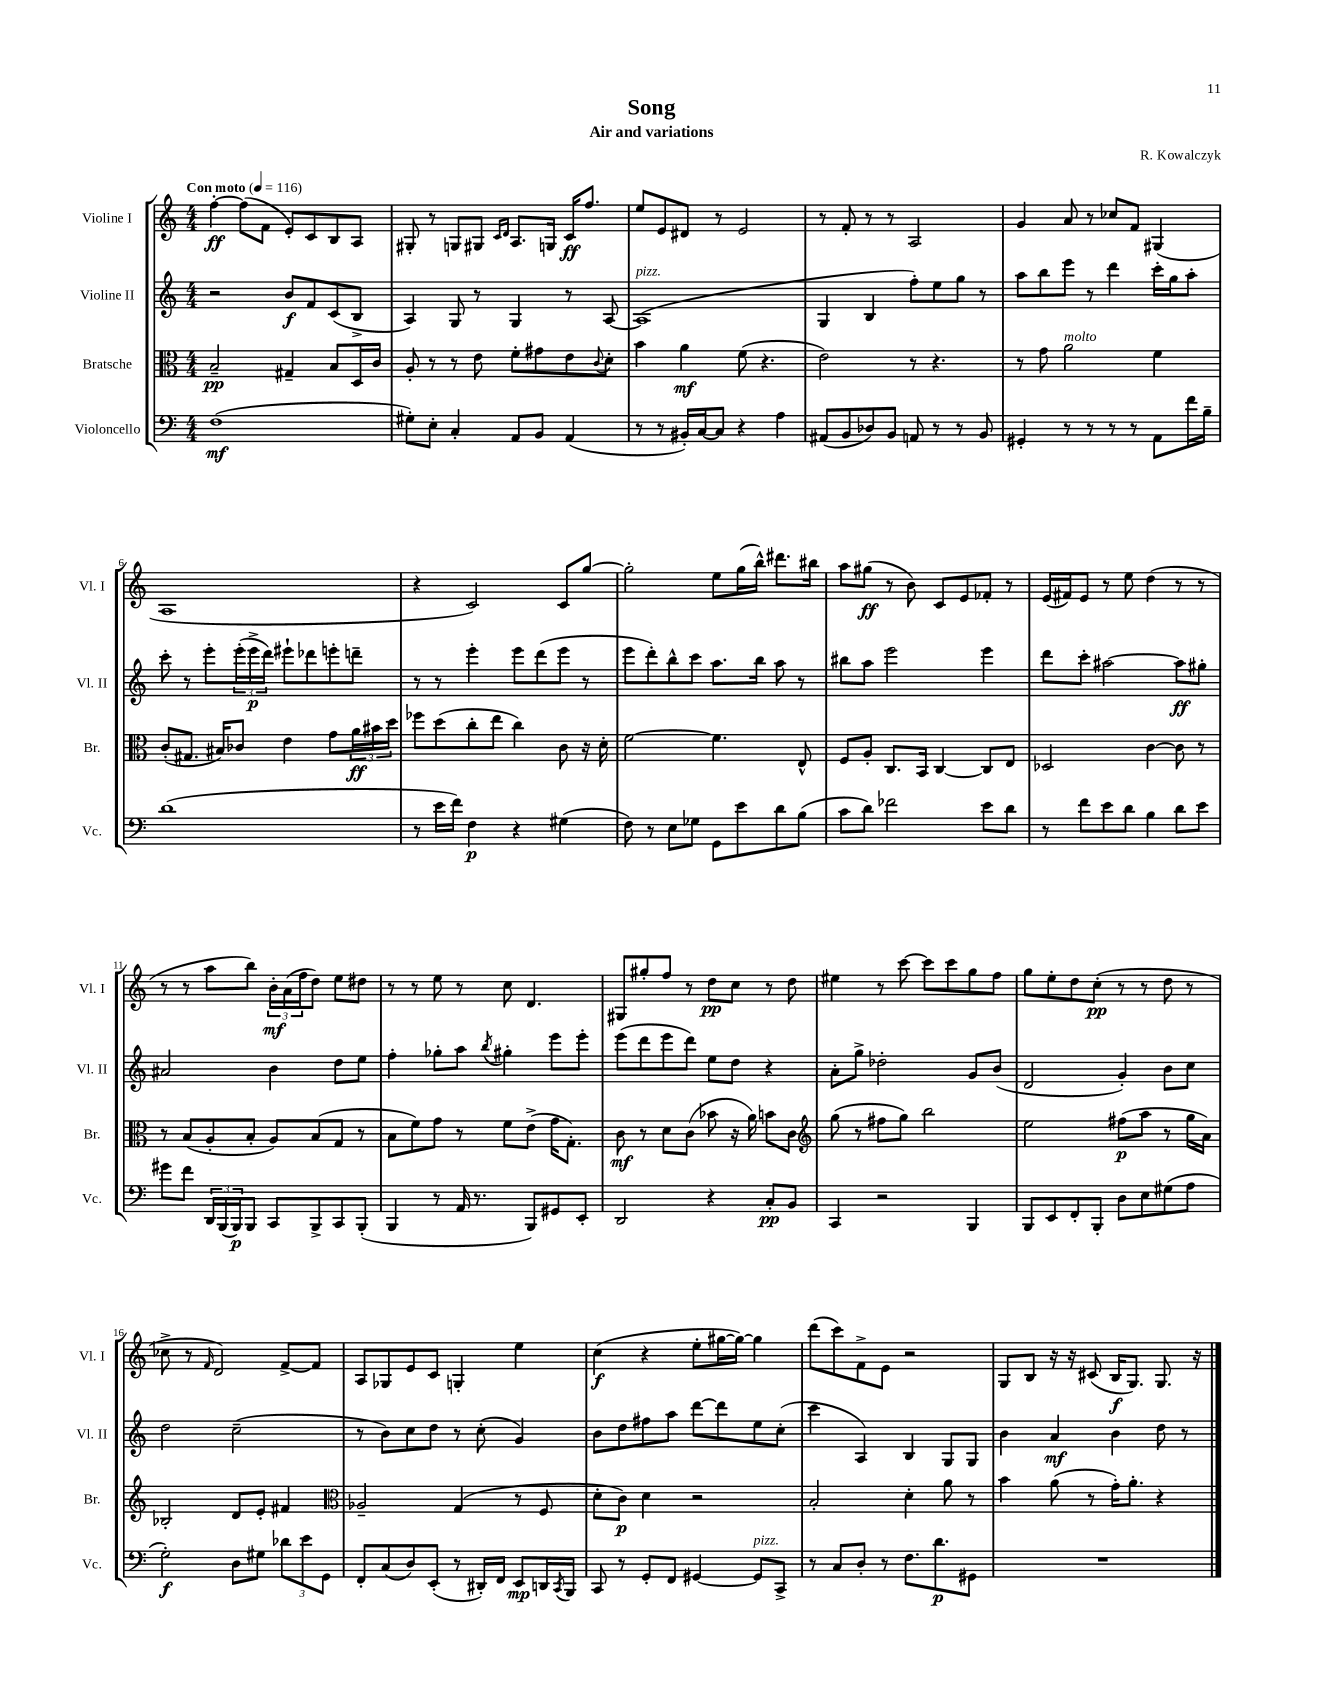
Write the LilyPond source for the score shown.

\header { title = "Song" composer = "R. Kowalczyk" subtitle = "Air and variations" }
<<
\new StaffGroup <<
\new Staff = "s0" \with { instrumentName = "Violine I" shortInstrumentName = "Vl. I" } {
    \clef treble \key c \major \numericTimeSignature \time 4/4 \tempo "Con moto" 4 = 116
    f''4~-.\ff f''8( f'8 e'8-.) c'8 b8 a8 |
    gis8-. r8 g8 gis8 \grace { c'16 d'16 } a8. g16 c'16\ff f''8. |
    e''8 e'8 dis'8 r8 e'2 |
    r8 f'8-. r8 r8 a2 |
    g'4 a'8 r8 ces''8 f'8 gis4( |
    a1 |
    r4 c'2) c'8 g''8~ |
    g''2-. e''8 g''16( b''16-^) dis'''8. bis''16 |
    a''8 gis''8\ff( r8 b'8) c'8 e'8 fes'8-. r8 |
    e'16( fis'16) e'8 r8 e''8 d''4( r8 r8 |
    r8 r8 a''8 b''8) \tuplet 3/2 { b'16-.\mf a'16( f''16 } d''8) e''8 dis''8 |
    r8 r8 e''8 r8 c''8 d'4. |
    gis8 gis''8-. f''8 r8 d''8\pp c''8 r8 d''8 |
    eis''4 r8 c'''8~ c'''8 c'''8 g''8 f''8 |
    g''8 e''8-. d''8 c''8-.\pp( r8 r8 d''8 r8 |
    ces''8-> r8 \grace { f'16 } d'2) f'8~-> f'8 |
    a8 ges8 e'8 c'8 g4-. e''4 |
    c''4\f( r4 e''8-. gis''16~ gis''16~) gis''4 |
    d'''8( c'''8) f'8-> e'8 r2 |
    g8 b8 r16 r16 cis'8( b16\f g8.) g8. r16 \bar "|." |
}
\new Staff = "s1" \with { instrumentName = "Violine II" shortInstrumentName = "Vl. II" } {
    \clef treble \key c \major \numericTimeSignature \time 4/4
    r2 b'8\f f'8 c'8( b8-> |
    a4) g8 r8 g4 r8 a8~ |
    a1^\markup { \italic "pizz." }( |
    g4 b4 f''8-.) e''8 g''8 r8 |
    a''8 b''8 e'''8 r8 d'''4 c'''16-. g''16 a''8-. |
    c'''8-. r8 e'''8-. \tuplet 3/2 { e'''16-.( e'''16->\p d'''16) } eis'''8-! des'''8 e'''8-. d'''8-- |
    r8 r8 e'''4-. e'''8 d'''8( e'''8 r8 |
    e'''8 d'''8-.) b''8-^ c'''8 a''8. b''16 a''8 r8 |
    bis''8 a''8 e'''2 e'''4 |
    d'''8 c'''8-. ais''2~ ais''8\ff gis''8-. |
    ais'2 b'4 d''8 e''8 |
    f''4-. ges''8-. a''8 \acciaccatura { b''8 } gis''4-. e'''8 e'''8-. |
    e'''8( d'''8 e'''8 d'''8) e''8 d''8 r4 |
    a'8-. g''8-> des''2-. g'8 b'8( |
    d'2 g'4-.) b'8 c''8 |
    d''2 c''2--( |
    r8 b'8) c''8 d''8 r8 c''8-.( g'4) |
    b'8 d''8 fis''8 a''8 d'''8~ d'''8 e''8 c''8-.( |
    c'''4 a4) b4 g8 g8 |
    b'4 a'4\mf b'4 d''8 r8 \bar "|." |
}
\new Staff = "s2" \with { instrumentName = "Bratsche" shortInstrumentName = "Br." } {
    \clef alto \key c \major \numericTimeSignature \time 4/4
    b2--\pp gis4-- b8 d16 c'16 |
    a8-. r8 r8 e'8 f'8-. gis'8 e'8 \appoggiatura { c'8 } d'8-. |
    b'4 a'4\mf f'8( r4. |
    e'2) r8 r4. |
    r8 g'8 a'2^\markup { \italic "molto" } f'4 |
    c'8-.( gis8. bis16) ces'8 e'4 g'8 \tuplet 3/2 { a'16\ff bis'16 d''16 } |
    fes''8 d''8( c''8-. e''8 c''4) c'8 r16 d'16-. |
    f'2~ f'4. e8-^ |
    f8 a8-. c8. b,16 c4~ c8 e8 |
    des2 c'4~ c'8 r8 |
    r8 b8( a8-. b8-. a8) b8( g8 r8 |
    b8 f'8) g'8 r8 f'8 e'8->( g'16 g8.-.) |
    c'8\mf r8 d'8 c'8( bes'8 r16 a'16) b'8 c'8 |
    \clef treble g''8( r8 fis''8 g''8) b''2 |
    e''2 fis''8\p( a''8 r8 g''16 a'16) |
    bes2-. d'8 e'8-. fis'4 |
    \clef alto aes2-- g4( r8 f8 |
    d'8-. c'8\p) d'4 r2 |
    b2-. d'4-. a'8 r8 |
    b'4 a'8( r8 g'16-.) a'8.-. r4 \bar "|." |
}
\new Staff = "s3" \with { instrumentName = "Violoncello" shortInstrumentName = "Vc." } {
    \clef bass \key c \major \numericTimeSignature \time 4/4
    f1\mf( |
    gis8-.) e8-. c4-. a,8 b,8 a,4( |
    r8 r8 bis,16-.) c16~ c8 r4 a4 |
    ais,8( b,8 des8) b,8 a,8 r8 r8 b,8 |
    gis,4-. r8 r8 r8 r8 a,8 f'16 b16-- |
    d'1( |
    r8 e'16 f'16) f4\p r4 gis4( |
    f8) r8 e8 ges8 g,8 e'8 d'8 b8( |
    c'8 d'8) fes'2 e'8 d'8 |
    r8 f'8 e'8 d'8 b4 d'8 e'8 |
    gis'8 f'8 \tuplet 3/2 { d,16 b,,16( b,,16\p) } b,,8 c,8 b,,8-> c,8 b,,8-.( |
    b,,4 r8 a,16 r8. b,,8) gis,8 e,8-. |
    d,2 r4 c8-.\pp b,8 |
    c,4 r2 b,,4 |
    b,,8 e,8 f,8-. b,,8-. d8 e8 gis8( a8 |
    g2-.\f) d8 gis8 \tuplet 3/2 { des'8 e'8 g,8 } |
    f,8-. c8( d8) e,8-.( r8 dis,16-.) f,16 e,8\mp d,16 \acciaccatura { c,8 } b,,16 |
    c,8 r8 g,8-. f,8 gis,4~ gis,8^\markup { \italic "pizz." } c,8-> |
    r8 c8 d8-. r8 f8. d'8.\p gis,8 |
    R1 \bar "|." |
}
>>
>>
